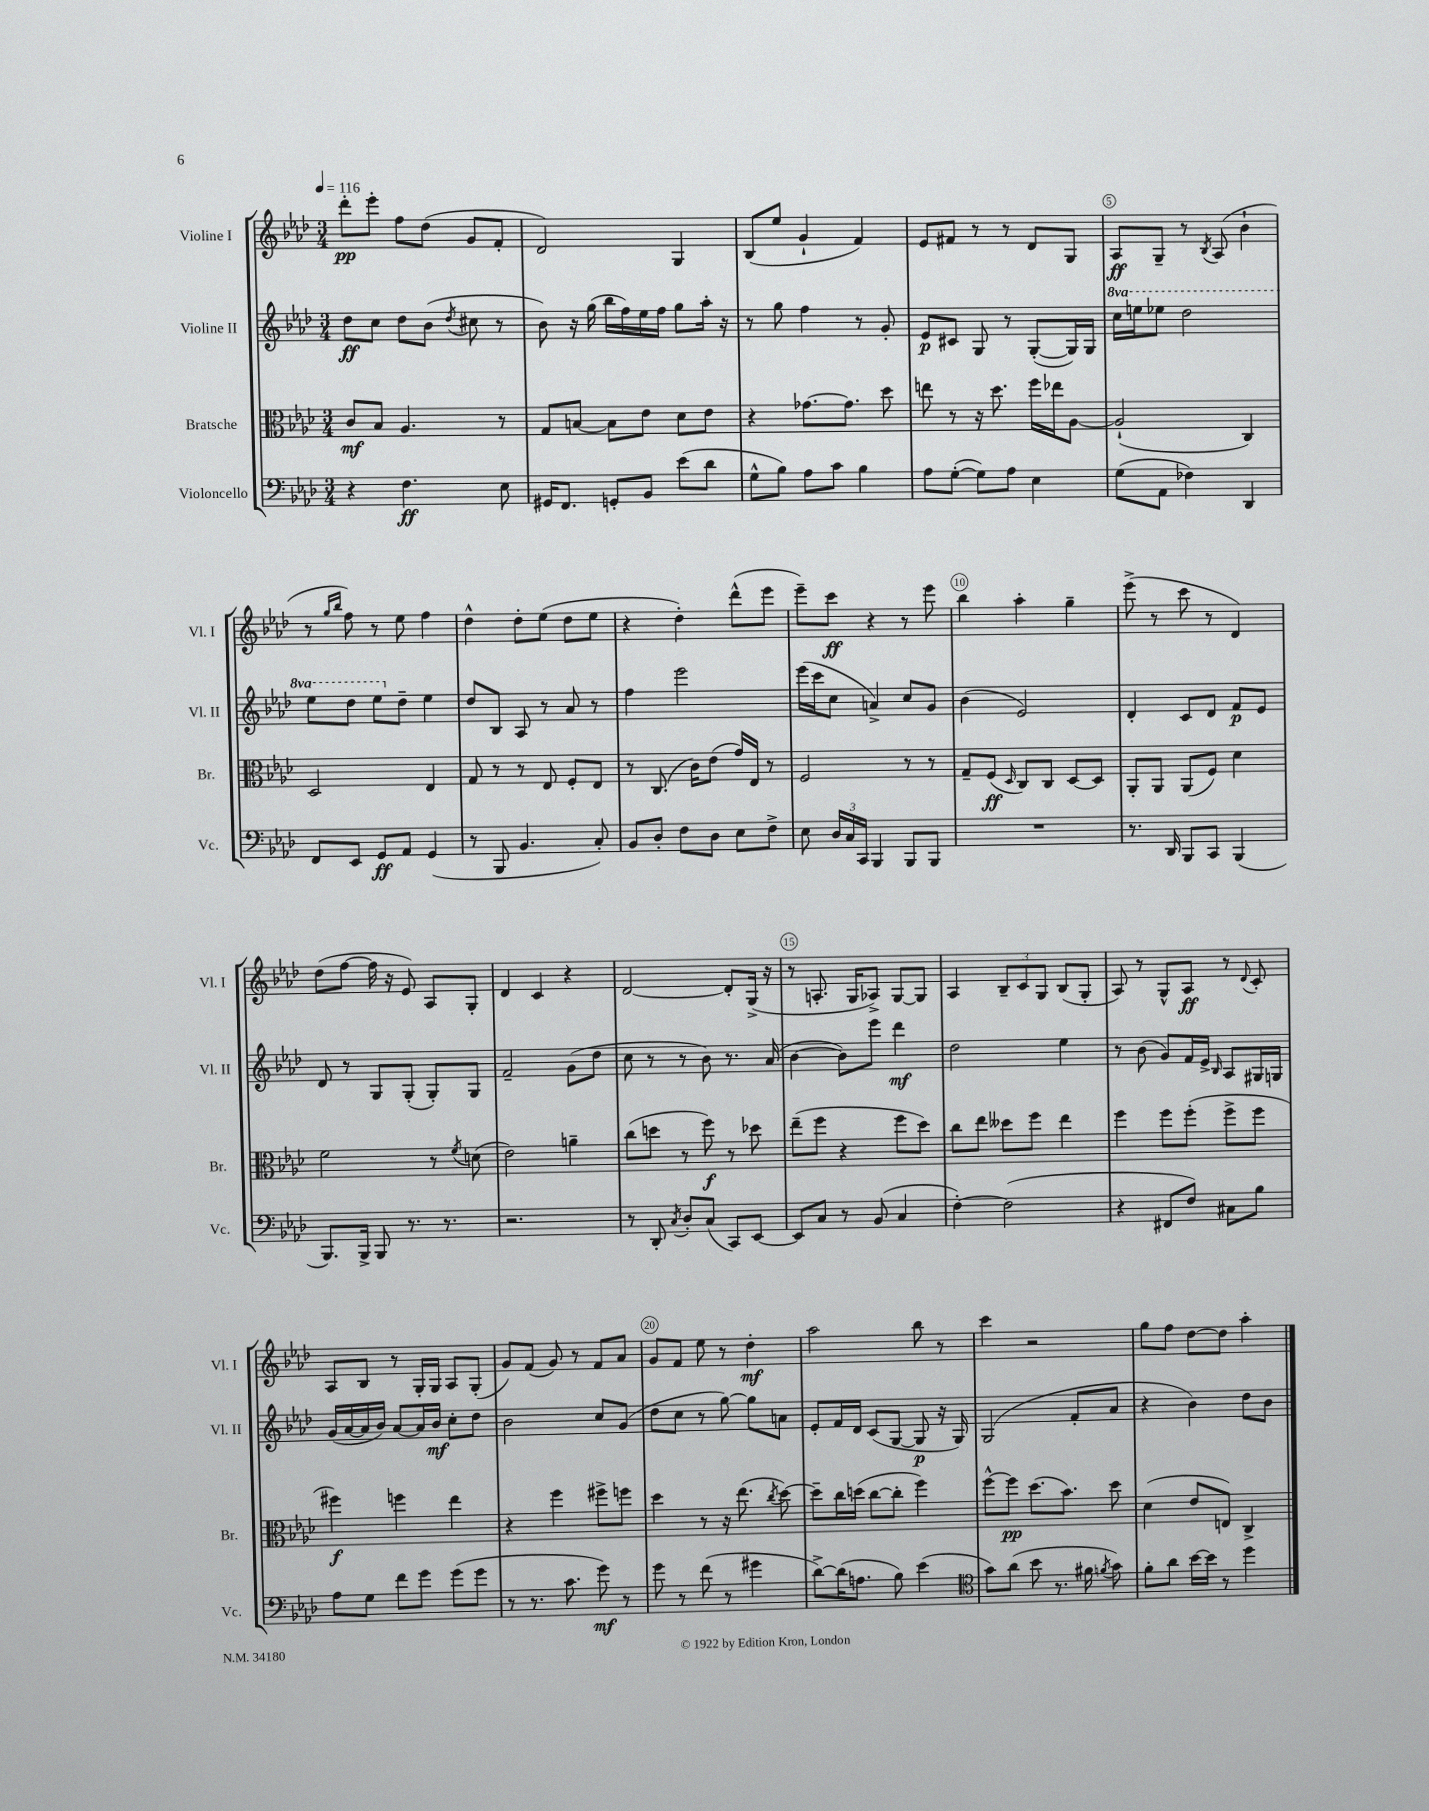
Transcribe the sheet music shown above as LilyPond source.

<<
\new StaffGroup <<
\new Staff = "s0" \with { instrumentName = "Violine I" shortInstrumentName = "Vl. I" } {
    \clef treble \key aes \major \numericTimeSignature \time 3/4 \tempo 4 = 116
    \autoBeamOff des'''8[-.\pp ees'''8]-. f''8[ des''8]( g'8[ f'8]-. |
    des'2) g4 |
    bes8[( ees''8] g'4-! f'4) |
    ees'8[ fis'8] r8 r8 des'8[ g8] |
    aes8[\ff g8]-- r8 \acciaccatura { bes8 } aes8( bes'4-! |
    r8 \grace { g''16[ bes''16] } f''8) r8 ees''8 f''4 |
    des''4-^ des''8[-. ees''8]( des''8[ ees''8] |
    r4 des''4-.) des'''8[-^( ees'''8] |
    ees'''8[--) c'''8]\ff r4 r8 ees'''8 |
    bes''4 aes''4-. g''4-- |
    ees'''8->( r8 c'''8 r8 des'4) |
    des''8[( f''8]~ f''16 r16 ees'8) aes8[ g8]-. |
    des'4 c'4 r4 |
    des'2~ des'8[-. g16]->( r16 |
    r8 a8.-. g16[ aes8]->) g8[~ g8] |
    aes4 \tuplet 3/2 { bes8[-- c'8 g8] } bes8[( g8]-. |
    aes8) r8 g8[-^ aes8]\ff r8 \appoggiatura { des'8 } c'8-. |
    aes8[ bes8] r8 g16[-. g16] aes8[ g8]-.( |
    g'8[) f'8]( g'8) r8 f'8[ aes'8] |
    g'8[ f'8] ees''8 r8 des''4-.\mf |
    aes''2 bes''8 r8 |
    c'''4 r2 |
    g''8[ f''8] des''8[~ des''8] aes''4-. \bar "|." |
}
\new Staff = "s1" \with { instrumentName = "Violine II" shortInstrumentName = "Vl. II" } {
    \clef treble \key aes \major \numericTimeSignature \time 3/4 \set Staff.ottavationMarkups = #ottavation-simple-ordinals
    \autoBeamOff des''8[\ff c''8] des''8[ bes'8]( \acciaccatura { des''8 } cis''8 r8 |
    bes'8) r16 g''16( bes''16[ f''16) ees''16 f''16] g''8[ aes''16]-. r16 |
    r8 g''8 f''4 r8 g'8-. |
    ees'8[\p cis'8] g8 r8 g8[~-.( g16) g16] |
    \ottava #1 c'''16[ e'''16 ees'''8] des'''2 |
    ees'''8[ des'''8] ees'''8[ \ottava #0 des''8]-- ees''4 |
    des''8[ bes8] aes8 r8 aes'8 r8 |
    f''4 ees'''2 |
    ees'''16[( c'''16 c''8] a'4->) c''8[ g'8] |
    bes'4( ees'2) |
    des'4-. c'8[ des'8] f'8[\p ees'8] |
    des'8 r8 g8[ g8]-.( g8[-.) g8] |
    f'2-- g'8[( des''8] |
    c''8 r8 r8 bes'8) r8. aes'16( |
    bes'4~ bes'8[) ees'''8] des'''4\mf |
    des''2 ees''4 |
    r8 bes'8( g'8[) f'16 ees'16]-> \grace { bes16 } aes8[ gis16 g16] |
    g'16[( aes'16~ aes'16 bes'16]) aes'8[~ aes'16 bes'16]\mf c''8[-. des''8] |
    bes'2 c''8[ g'8]( |
    des''8[ c''8] r8 g''8~) g''8[ a'8] |
    ees'8[-. f'16 des'16] c'8[( g8]~ g8\p r16 g16) |
    g2( f'8[-. aes'8] |
    r4 bes'4) des''8[ bes'8] \bar "|." |
}
\new Staff = "s2" \with { instrumentName = "Bratsche" shortInstrumentName = "Br." } {
    \clef alto \key aes \major \numericTimeSignature \time 3/4
    \autoBeamOff c'8[\mf bes8] aes4. r8 |
    g8[ b8]~ b8[ ees'8] des'8[ ees'8] |
    r4 ges'8.[~ ges'8.] des''8 |
    e''8 r8 r16 des''8. f''16[ ees''16 aes8]~ |
    aes2-!( c4) |
    des2 ees4 |
    g8 r8 r8 ees8 f8[-. ees8] |
    r8 c8.( c'16[) ees'8]( g'16[) ees16] r8 |
    f2 r8 r8 |
    g8[-- f8]\ff( \grace { des16 } c8[) c8] des8[~ des8] |
    aes,8[-. aes,8] aes,8[( f8]) des'4 |
    f'2 r8 \acciaccatura { f'8 } d'8( |
    ees'2) a'4-- |
    c''8[( d''8] r8 f''8\f) r8 des''8 |
    ees''8[--( f''8] r4 f''8[ des''8]) |
    c''8[ ees''8] deses''8[ f''8] ees''4 |
    f''4 f''8[ f''8]-.( f''8[-> f''8] |
    fis''4\f) f''4 ees''4 |
    r4 f''4 fis''8[-> f''8] |
    des''4 r8 r16 ees''8.( \acciaccatura { c''8 } des''8~) |
    des''8[-- c''16 d''16]( c''8[~ c''8]-. f''4) |
    f''8[~-^ f''8]\pp des''8.[( bes'8.]) des''8 |
    des'4( ees'8[ e8]) c4-> \bar "|." |
}
\new Staff = "s3" \with { instrumentName = "Violoncello" shortInstrumentName = "Vc." } {
    \clef bass \key aes \major \numericTimeSignature \time 3/4
    \autoBeamOff r4 f4.\ff ees8 |
    gis,16[ f,8.] g,8[-. bes,8] ees'8[( des'8] |
    g8[-^ bes8]) aes8[ c'8] bes4 |
    aes8[ g8]~-.( g8[) aes8] ees4 |
    g8[( aes,8] fes4) des,4 |
    f,8[ ees,8] g,8[\ff aes,8] g,4( |
    r8 bes,,8 bes,4. c8-.) |
    bes,8[ des8]-. f8[ des8] ees8[ f8]-> |
    ees8 \tuplet 3/2 { des16[ c16 c,16] } bes,,4 bes,,8[ bes,,8] |
    R2. |
    r8. des,16 bes,,8[ c,8] bes,,4( |
    bes,,8.[) bes,,16]-> bes,,8 r8. r8. |
    r2. |
    r8 des,8-. \acciaccatura { c8 } des8[-. c8]( c,8[) ees,8]~ |
    ees,8[ c8] r8 bes,8( c4 |
    f4~-.) f2( |
    r4 fis,8[ f8]) cis8[ bes8] |
    aes8[ g8] f'8[ g'8] g'8[( g'8] |
    r8 r8. c'8. g'8\mf) r8 |
    g'8 r8 f'8( r8 gis'4 |
    des'8[~->) des'16( a8.] bes8) ees'4( |
    \clef tenor g'8[) aes'8]( bes'8 r8. fis'16 \acciaccatura { f'8 } g'8) |
    f'8[-. aes'8] bes'16[~ bes'16] r8 des''4 \bar "|." |
}
>>
>>
\layout { \context { \Score \override BarNumber.break-visibility = ##(#f #t #t) barNumberVisibility = #(every-nth-bar-number-visible 5) \override BarNumber.stencil = #(make-stencil-circler 0.1 0.3 ly:text-interface::print) } }
